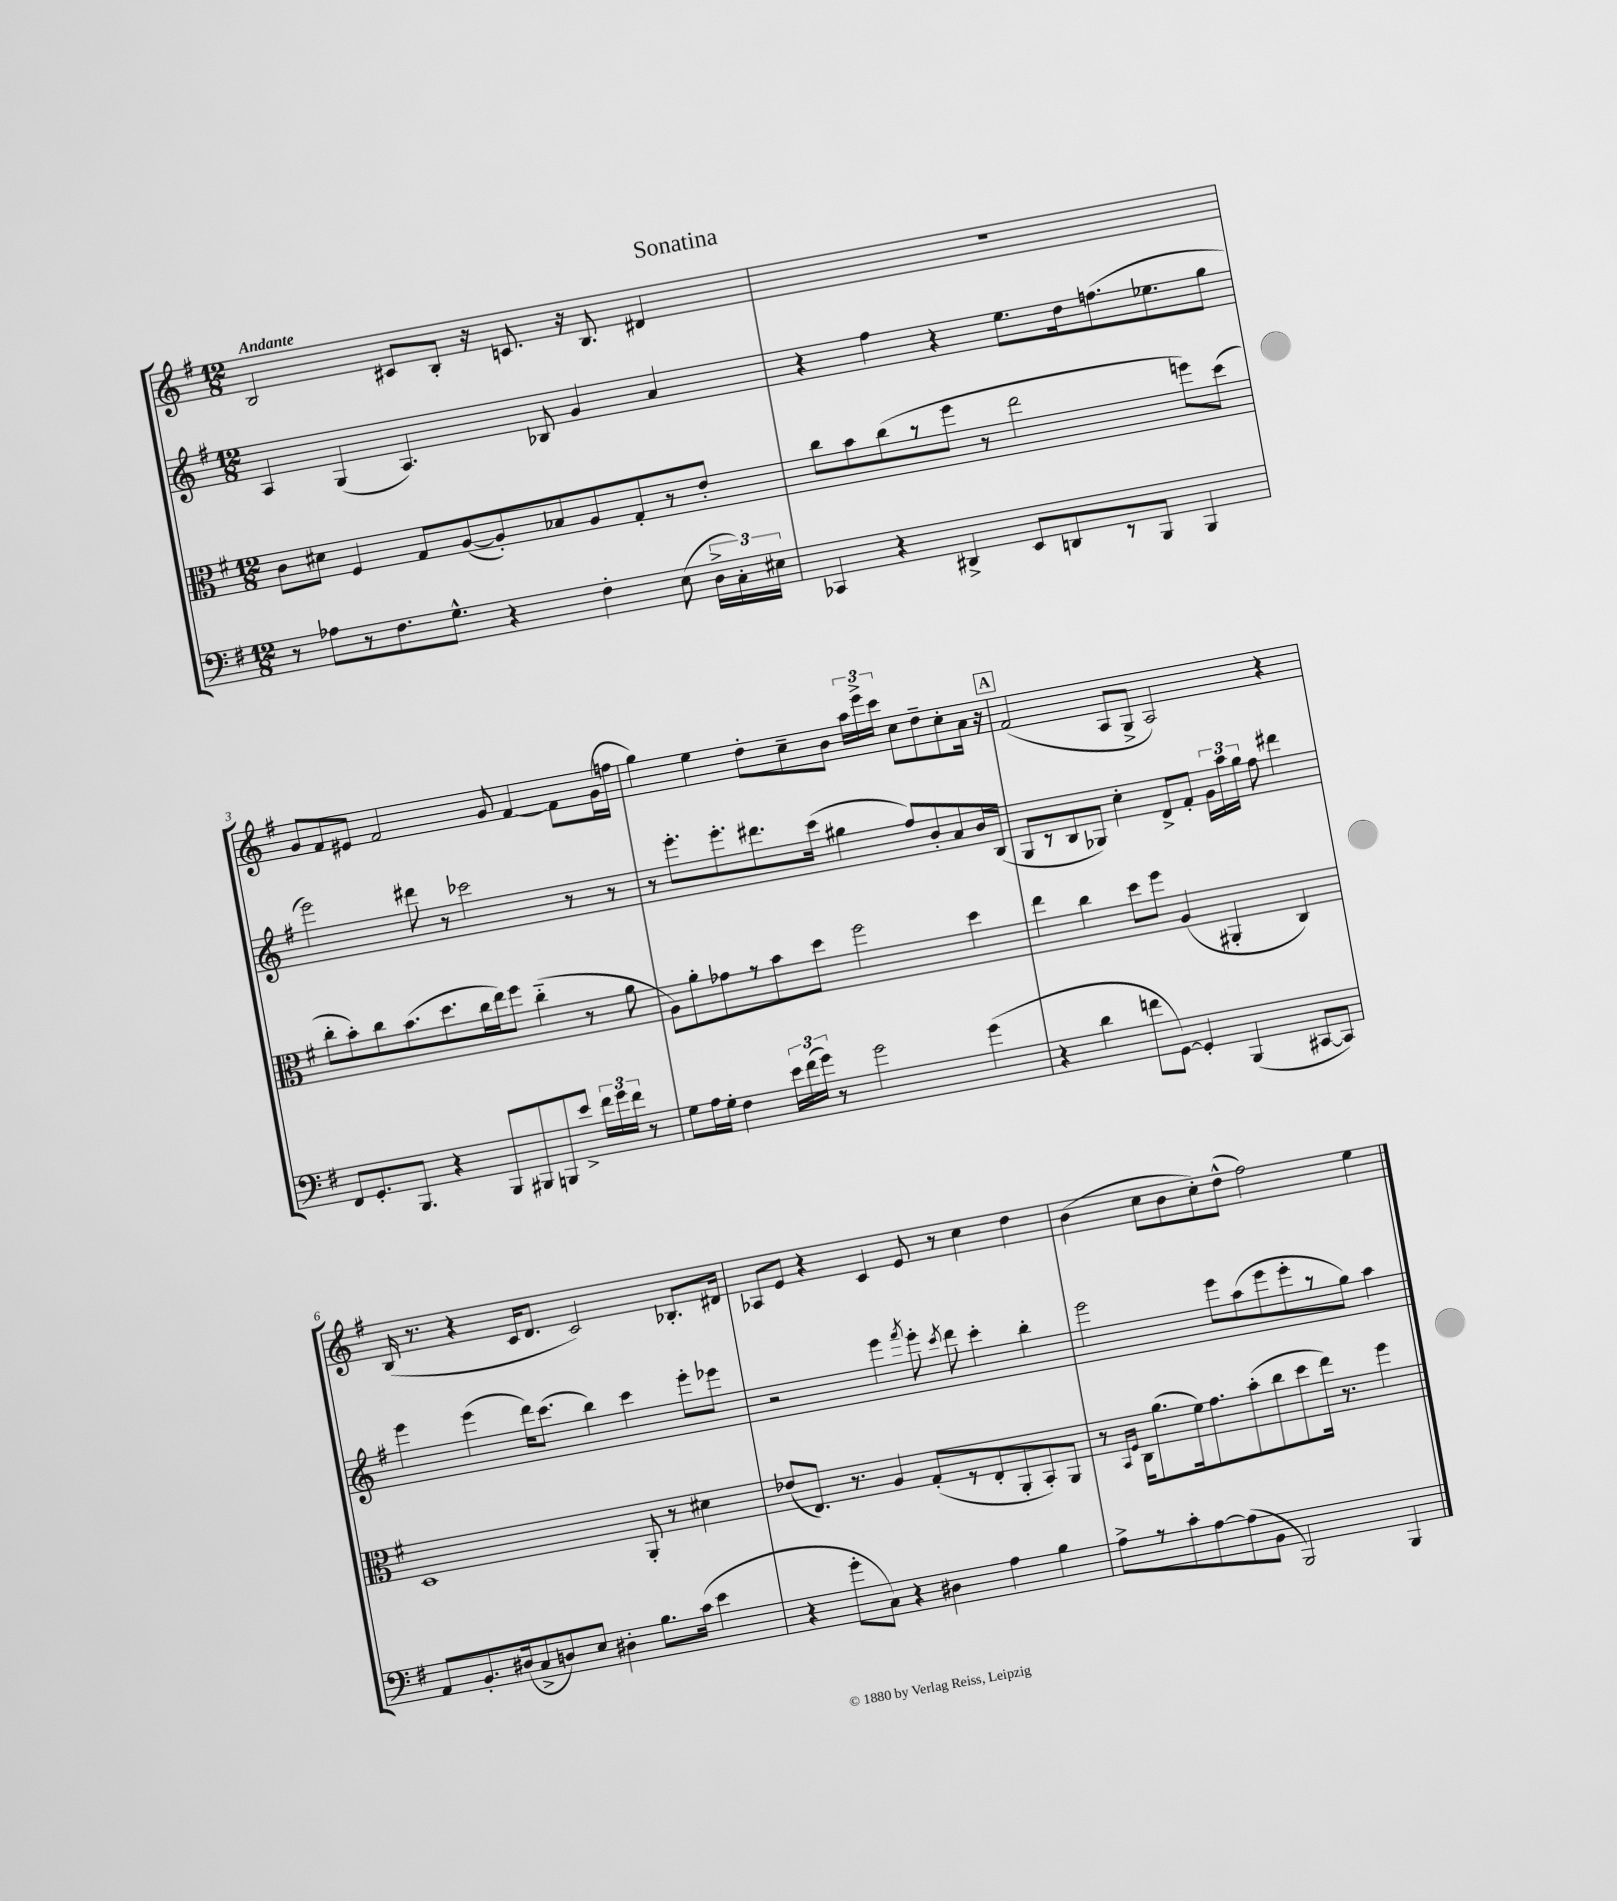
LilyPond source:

\header { title = "Sonatina" }
<<
\new StaffGroup <<
\new Staff = "s0" {
    \clef treble \key g \major \numericTimeSignature \time 12/8 \tempo "Andante"
    \autoBeamOff b2 cis'8[ b8]-. r16 c'8. r16 b8. dis'4 |
    R1. |
    g'8[ fis'8 eis'8] fis'2 g'8 fis'4~ fis'8[ g'16( f''16] |
    g''4) e''4 d''8[-. c''8-- b'8] \tuplet 3/2 { a''16[ e'''16-> c'''16] } c''8[ d''8-- c''8-. a'16] r16 |
    \mark \markup { \box "A" } fis'2( a8[ g8]-> a2) r4 |
    b16( r8. r4 c'16[ d'8.] c'2) bes8.[-. dis'16] |
    aes8[ e'8] r4 c'4 e'8 r8 c''4 d''4 |
    b'4( c''8[ b'8 c''8-.) d''8]-^( fis''2) e''4 \bar "|." |
}
\new Staff = "s1" {
    \clef treble \key g \major \numericTimeSignature \time 12/8
    \autoBeamOff a4 g4( a4.) bes8 g'4 a'4 |
    r4 fis''4 r4 e''8.[ d''16 f''8.( ees''8. g''8] |
    e'''2) dis'''8 r8 ces'''2 r8 r8 |
    r8 e'''8.[-. e'''8.-. dis'''8. c'''16]( gis''4 fis''8[) b'8-. a'8 b'16 b16]( |
    \mark \markup { \box "A" } g8[ r8 b8 ges8]) c''4-. d'8[-> fis'8]-. \tuplet 3/2 { g'16[ a''16 g''16] } fis''8 dis'''4 |
    e'''4 e'''4( d'''16[) c'''8.]( b''4) c'''4 e'''8[-. ees'''8] |
    r2 e'''4 \acciaccatura { fis'''8 } e'''8-. \acciaccatura { c'''8 } d'''8 c'''4-. b''4-. |
    e'''2 e'''8[ a''8( e'''8 e'''8-. r8 g''8]) a''4 \bar "|." |
}
\new Staff = "s2" {
    \clef alto \key g \major \numericTimeSignature \time 12/8
    \autoBeamOff c'8[ dis'8] fis4 g8[ a8~( a8-.) bes8 a8 g8-. r8 e'8]-. |
    c''8[ b'8 c''8( r8 fis''8] r8 e''2 f''8[) d''8]( |
    c''8[-. b'8-.) c''8 b'8.( d''8. c''16 e''16) fis''8] c''4-_( r8 a'8 |
    a8[) a'8-. ges'8 r8 b'8 d''8] fis''2 d''4 |
    \mark \markup { \box "A" } e''4 c''4 d''8[ fis''8] a4( ais,4-. c4) |
    d1 a,8-. r8 dis'4 |
    ees'8[( e8.]) r8. a4 g8[-.( r8 e8-. a,8-. b,8-.) a,8] |
    r8 \grace { b,16[ fis16] } c16[ a'8.( fis'16) g'8. b'8-.( c''8 d''8 e''16]) r8. fis''4 \bar "|." |
}
\new Staff = "s3" {
    \clef bass \key g \major \numericTimeSignature \time 12/8
    \autoBeamOff r8 aes8[ r8 fis8. g8.]-^ r4 fis4-. e8( \tuplet 3/2 { d16[-> c16-.) eis16] } |
    ces,4 r4 dis,4-> e,8[ d,8 r8 b,,8] b,,4 |
    fis,8[ g,8.-. b,,8.] r4 b,,8[ bis,,8 b,,8 e'8]-> \tuplet 3/2 { fis'16[ g'16 fis'16] } r8 |
    g8[ a16 g16]-. fis4 \tuplet 3/2 { e'16[ fis'16( g'16]) } r8 g'2 g'4( |
    \mark \markup { \box "A" } r4 d'4 f'8[ g,8]~) g,4-. b,,4( cis,8[~ cis,8]) |
    a,8[ b,8.-. dis16( c8-> d8) e8] dis4-. b8.[ c'16]( e'4 |
    r4 g'8[-. c8]) r4 dis4 a4 b4 |
    a8[-> r8 c'8-. a8~ a8( b,8] b,,2) b,,4 \bar "|." |
}
>>
>>
